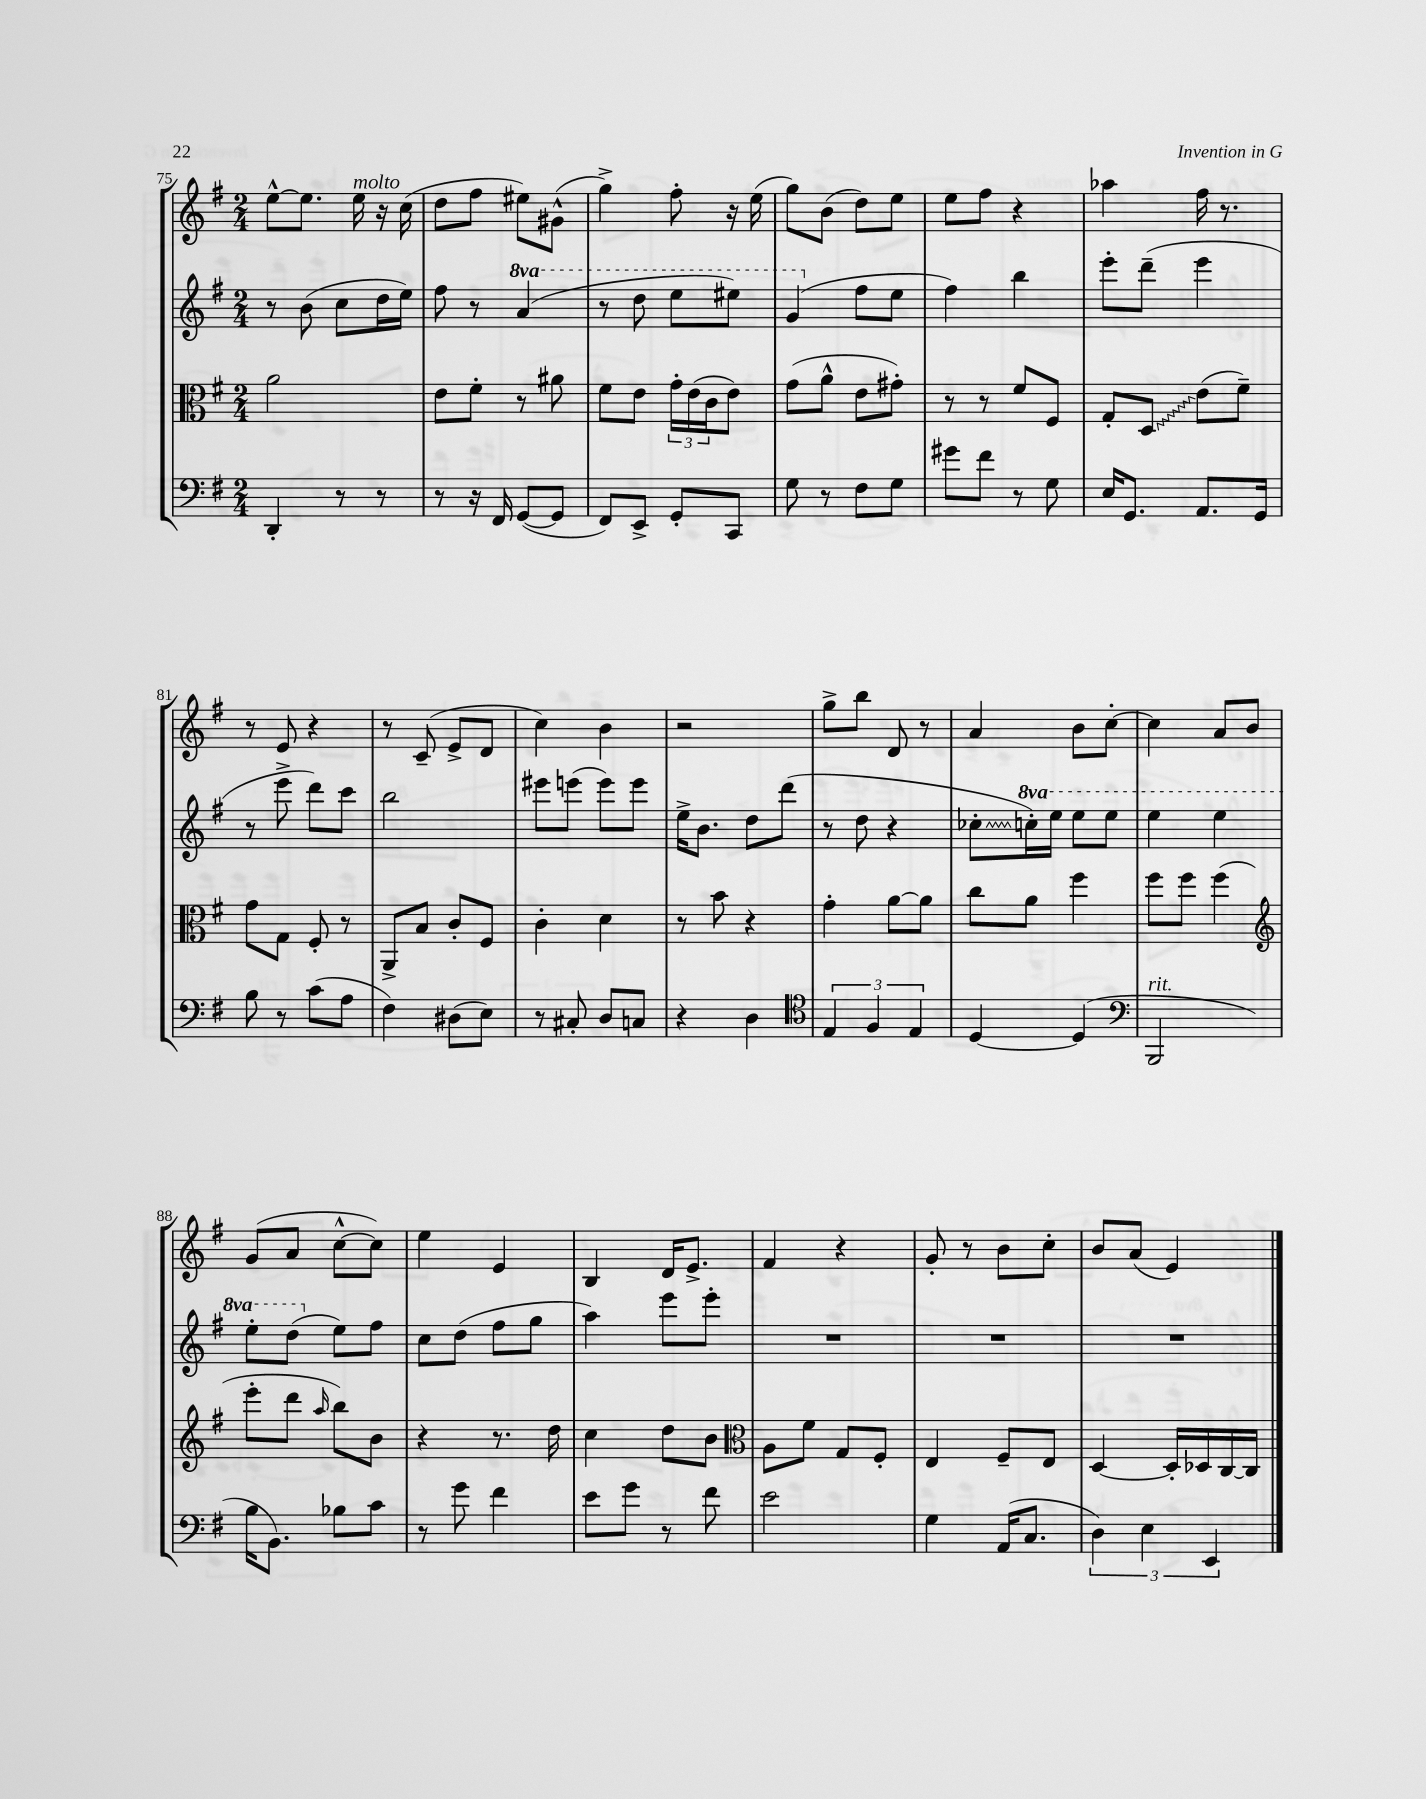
<<
\new StaffGroup <<
\new Staff = "s0" {
    \clef treble \key g \major \numericTimeSignature \time 2/4
    e''8~-^ e''8. e''16^\markup { \italic "molto" } r16 c''16( |
    d''8 fis''8 eis''8) gis'8-^( |
    g''4->) fis''8-. r16 e''16( |
    g''8) b'8( d''8) e''8 |
    e''8 fis''8 r4 |
    aes''4 fis''16 r8. |
    r8 e'8 r4 |
    r8 c'8--( e'8-> d'8 |
    c''4) b'4 |
    r2 |
    g''8-> b''8 d'8 r8 |
    a'4 b'8 c''8~-. |
    c''4 a'8 b'8 |
    g'8( a'8 c''8~-^ c''8) |
    e''4 e'4 |
    b4 d'16 e'8.-> |
    fis'4 r4 |
    g'8-. r8 b'8 c''8-. |
    b'8 a'8( e'4) \bar "|." |
}
\new Staff = "s1" {
    \clef treble \key g \major \numericTimeSignature \time 2/4 \set Staff.ottavationMarkups = #ottavation-simple-ordinals
    r8 b'8( c''8 d''16 e''16) |
    fis''8 r8 \ottava #1 a''4( |
    r8 d'''8 e'''8 eis'''8) |
    g''4( \ottava #0 fis''8 e''8 |
    fis''4) b''4 |
    e'''8-. d'''8--( e'''4 |
    r8 e'''8-> d'''8) c'''8 |
    b''2 |
    eis'''8 e'''8( e'''8) e'''8 |
    e''16-> b'8. d''8 d'''8( |
    r8 d''8 r4 |
    \once \override Glissando.style = #'zigzag ces''8-.\glissando \ottava #1 c'''!16-.) e'''16 e'''8 e'''8 |
    e'''4 e'''4 |
    e'''8-. d'''8( \ottava #0 e''8) fis''8 |
    c''8 d''8( fis''8 g''8 |
    a''4) e'''8 e'''8-. |
    R2 |
    R2 |
    R2 \bar "|." |
}
\new Staff = "s2" {
    \clef alto \key g \major \numericTimeSignature \time 2/4
    a'2 |
    e'8 fis'8-. r8 ais'8 |
    fis'8 e'8 \tuplet 3/2 { g'16-. e'16( c'16 } e'8) |
    g'8( a'8-^ e'8 gis'8-.) |
    r8 r8 fis'8 fis8 |
    g8-. \once \override Glissando.style = #'zigzag d8\glissando e'8( fis'8--) |
    g'8 g8 fis8-. r8 |
    a,8-> b8 c'8-. fis8 |
    c'4-. d'4 |
    r8 b'8 r4 |
    g'4-. a'8~ a'8 |
    c''8 a'8 fis''4 |
    fis''8 fis''8 fis''4( |
    \clef treble e'''8-. d'''8 \grace { a''16 } b''8) b'8 |
    r4 r8. d''16 |
    c''4 d''8 b'8 |
    \clef alto a8 fis'8 g8 fis8-. |
    e4 fis8-- e8 |
    d4~ d16-. des16 c16~ c16 \bar "|." |
}
\new Staff = "s3" {
    \clef bass \key g \major \numericTimeSignature \time 2/4
    d,4-. r8 r8 |
    r8 r16 fis,16 g,8~( g,8 |
    fis,8) e,8-> g,8-. c,8 |
    g8 r8 fis8 g8 |
    gis'8 fis'8 r8 g8 |
    e16 g,8. a,8. g,16 |
    b8 r8 c'8( a8 |
    fis4) dis8( e8) |
    r8 cis8-. d8 c8 |
    r4 d4 |
    \clef tenor \tuplet 3/2 { e4 fis4 e4 } |
    d4~ d4( |
    \clef bass b,,2^\markup { \italic "rit." } |
    b16 b,8.) bes8 c'8 |
    r8 g'8 fis'4 |
    e'8 g'8 r8 fis'8 |
    e'2 |
    g4 a,16( c8. |
    \tuplet 3/2 { d4) e4 e,4 } \bar "|." |
}
>>
>>
\layout { \context { \Score currentBarNumber = #75 } }
